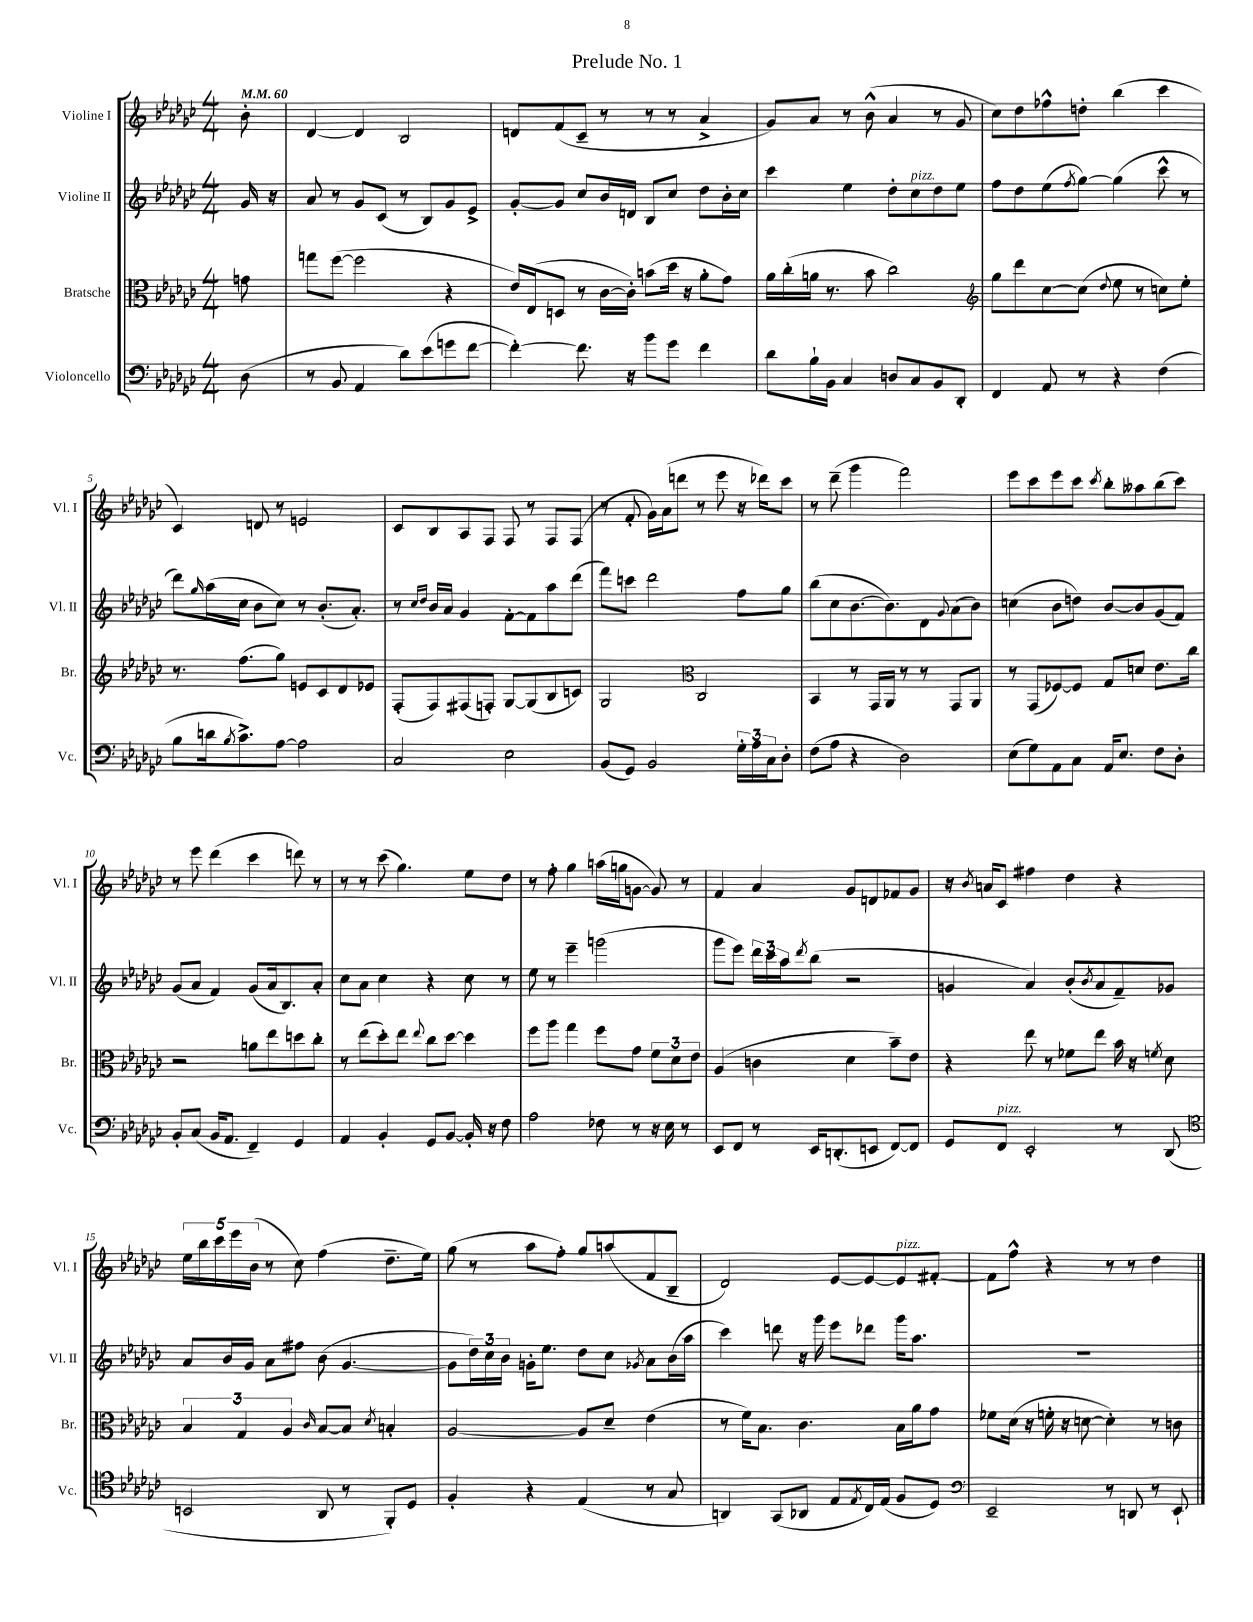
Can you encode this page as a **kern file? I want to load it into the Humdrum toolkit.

**kern	**kern	**kern	**kern
*staff4	*staff3	*staff2	*staff1
*clefF4	*clefC3	*clefG2	*clefG2
*k[b-e-a-d-g-c-]	*k[b-e-a-d-g-c-]	*k[b-e-a-d-g-c-]	*k[b-e-a-d-g-c-]
*M4/4	*M4/4	*M4/4	*M4/4
*MM60	*MM60	*MM60	*MM60
(8D-	8g	16g-	8b-'
.	.	16r	.
=	=	=	=
8r	8gg	8a-	[4d-
8BB-	([8ff	8r	.
4AA-	2ff]	8g-	4d-]
.	.	(8c-	.
8d-)	.	8r	2B-
(8e-	.	8B-)	.
8g	4r	8g-	.
[8f	.	8e-^	.
=	=	=	=
4f'_)	16e-)	[8g-'	8d
.	(16E-	.	.
.	8D	8g-]	(8f
8.f]	8r	8cc-	8c-~
.	[16c-	16b-	8r
16r	16c-'])	16d	.
8b-	(8b	8B-	8r
8g-	16dd-	8cc-	8r
.	16r	.	.
4f	8a-'	8dd-	4a-^
.	8g-)	16b-'	.
.	.	16cc-	.
=	=	=	=
8d-	16a-	4ccc-	8g-)
.	(16cc-'	.	.
16B-`	16a	.	8a-
16BB-	8.r	.	.
4C-	.	4ee-	8r
.	8b-	.	(8b-^^
8D	2cc-)	8dd-'	4a-
8C-	.	8cc-	.
8BB-	.	8dd-	8r
8DD-'	.	8ee-	8g-
=	=	=	=
*	*clefG2	*	*
4FF	8gg-	8ff	8cc-)
.	8ddd-	8dd-	8dd-
8AA-	[8cc-	(8ee-	8ff-^^
.	.	8qff	.
8r	(8cc-]	[8gg-)	8dd'
.	8qqdd-	.	.
4r	8ee-	(4gg-]	(4bb-
.	8r	.	.
(4F	8cc)	8ccc-^^	4ccc-
.	8ee-'	8r	.
=	=	=	=
8B-	8.r	8ddd-)	4c-)
.	.	16qqgg-	.
16d	.	(16aa-	.
8qB-	.	.	.
8.c-^)	(8.ff	16cc-	.
.	.	8b-	8d
[8A-	8gg-)	8cc-)	8r
2A-]	8e	8r	2e
.	8c-	(8.b-'	.
.	8d-	.	.
.	.	8.a-')	.
.	8e-	.	.
=	=	=	=
2C-	(8F'	8r	8c-
.	.	16qqcc-	.
.	.	16qqdd-	.
.	8F)	16b-	8B-
.	.	16a-	.
.	(8F#	4g-	8A-
.	8F')	.	8F
2E-	[8G-	[8f'	8F
.	(8G-]	8f]	8r
.	8B-	8aa-	8F
.	8c)	(8ddd-	(8F
=	=	=	=
(8BB-	2G-	8fff)	8r
8GG-)	.	8ccc	8f'
2BB-	.	2ddd-	16g-)
.	.	.	(16a-
.	.	.	8ddd
*	*clefC3	*	*
.	2C-	.	8r
.	.	.	8eee-
24G-'	.	8ff	16r
24A-	.	.	.
.	.	.	16ddd-)
24C-	.	.	.
8D-'	.	8gg-	8ccc-
=	=	=	=
(8F	4BB-	(8bb-	8r
8A-	.	8cc-	(8ddd-~
4r	8r	[8.b-	4ggg-
.	16GG-	.	.
.	16AA-	8.b-])	.
2D-)	8r	.	2fff)
.	8r	8d-	.
.	.	8qqg-	.
.	8GG-	(8a-	.
.	8AA-	8b-)	.
=	=	=	=
(8E-	8r	(4cc	8eee-
8G-)	(8GG-	.	8ccc-
8AA-	[8F-)	8b-	8eee-
8C-	8F-]	8dd)	8ccc-
.	.	.	8qccc-
16AA-	8G-	[8b-	8bb-'
8.E-	.	.	.
.	8d	8b-]	8aa--
8F	8.e-	(8g-	(8bb-
8D-'	.	8f)	8ccc-)
.	16cc-	.	.
=	=	=	=
8BB-'	2r	(8g-	8r
(8C-	.	8a-	8eee-
16BB-	.	4f)	(4ddd-
8.AA-	.	.	.
4FF~)	8a	(8g-	4ccc-
.	8ee-	16a-	.
.	.	8.B-)	.
4GG-	8dd	.	8ddd)
.	8cc-'	8a-'	8r
=	=	=	=
4AA-	8r	8cc-	8r
.	(8ee-	8a-	8r
4BB-'	8dd-')	4cc-	(8ccc-
.	8ee-	.	4.gg-)
.	8qqee-	.	.
8GG-	8cc-	4r	.
[8BB-	[8dd-	.	.
16BB-']	4dd-]	8cc-	8ee-
16r	.	.	.
8F	.	8r	8dd-
=	=	=	=
2A-	8ff	8ee-	8r
.	8aa-	8r	8ff'
.	4gg-	4eee-~	4gg-
8F-	8ff	(2ggg	(16aa
.	.	.	16gg
8r	8g-	.	[8g
16r	12f	.	8g])
16E-	.	.	.
.	12d-	.	.
8r	.	.	8r
.	12e-	.	.
=	=	=	=
8EE-	(4A-	8ggg-	4f
8FF	.	8eee-)	.
8r	4c	24ddd-	4a-
.	.	24ccc-	.
.	.	24aa-	.
.	.	8qddd-	.
16EE-	.	(8bb-	.
(8.DD'	.	.	.
.	4d-	2r	8g-
8EE	.	.	8d
[8FF)	8b-~)	.	8f-
8FF]	8e-	.	8g-
=	=	=	=
8GG-	4r	4g	16r
.	.	.	8qb-
.	.	.	16a
8FF	.	.	8c-
2EE-'	8ee-	4a-)	4ff#
.	8r	.	.
.	8f-	(8b-'	4dd-
.	.	8qb-	.
.	8ee-	8a-	.
8r	16b-	8f~)	4r
.	16r	.	.
.	8qf	.	.
(8DD-	8d-	8g-	.
=	=	=	=
*clefC4	*	*	*
2BB	6B-	8a-	20ee-
.	.	.	20bb-
.	.	.	20ccc-
.	.	16b-	.
.	.	.	20eee-
.	6G-	.	.
.	.	16g-	.
.	.	.	(20b-
.	.	8a-	8r
.	6A-	.	.
.	.	8ff#	8cc-)
.	16qqc-	.	.
8AA-	[8B-	(8b-	(4ff
8r	8B-]	[4.g-	.
.	8qd-	.	.
8FF')	4B'	.	8.dd-~
8D-	.	.	.
.	.	.	16ee-)
=	=	=	=
4F'	[2A-	8g-]	(8gg-
.	.	24dd-)	8r
.	.	24cc-	.
.	.	24b-	.
4r	.	16g'	8aa-
.	.	8.ee-	.
.	.	.	8ff')
(4E-	8A-]	8dd-	8gg-
.	8d-~	8cc-	(8aa
.	.	8qg-	.
8r	(4e-	8a-	8f
8G-	.	(16b-	8B-~
.	.	16aa-	.
=	=	=	=
4AA)	8r	4ccc-)	2d-)
.	16f)	.	.
.	8.B-	.	.
(8GG-	.	8ddd	.
8AA-	4.c-	16r	.
.	.	16ggg-	.
8E-	.	8eee-	[8e-
8qE-	.	.	.
16C-)	.	8ddd-	8e-_
(16E-	.	.	.
8F	16B-	16ggg-	8e-]
.	16a-	8.aa-	.
8D-)	8g-	.	[8f#'
=	=	=	=
*clefF4	*	*	*
2EE-~	8f-	1r	8f#]
.	(16d-	.	8ff^^
.	16r	.	.
.	16f'	.	4r
.	16r	.	.
.	[8d	.	.
8r	4d'])	.	8r
8DD	.	.	8r
8r	8r	.	4dd-
8EE-`	8c	.	.
==	==	==	==
*-	*-	*-	*-
